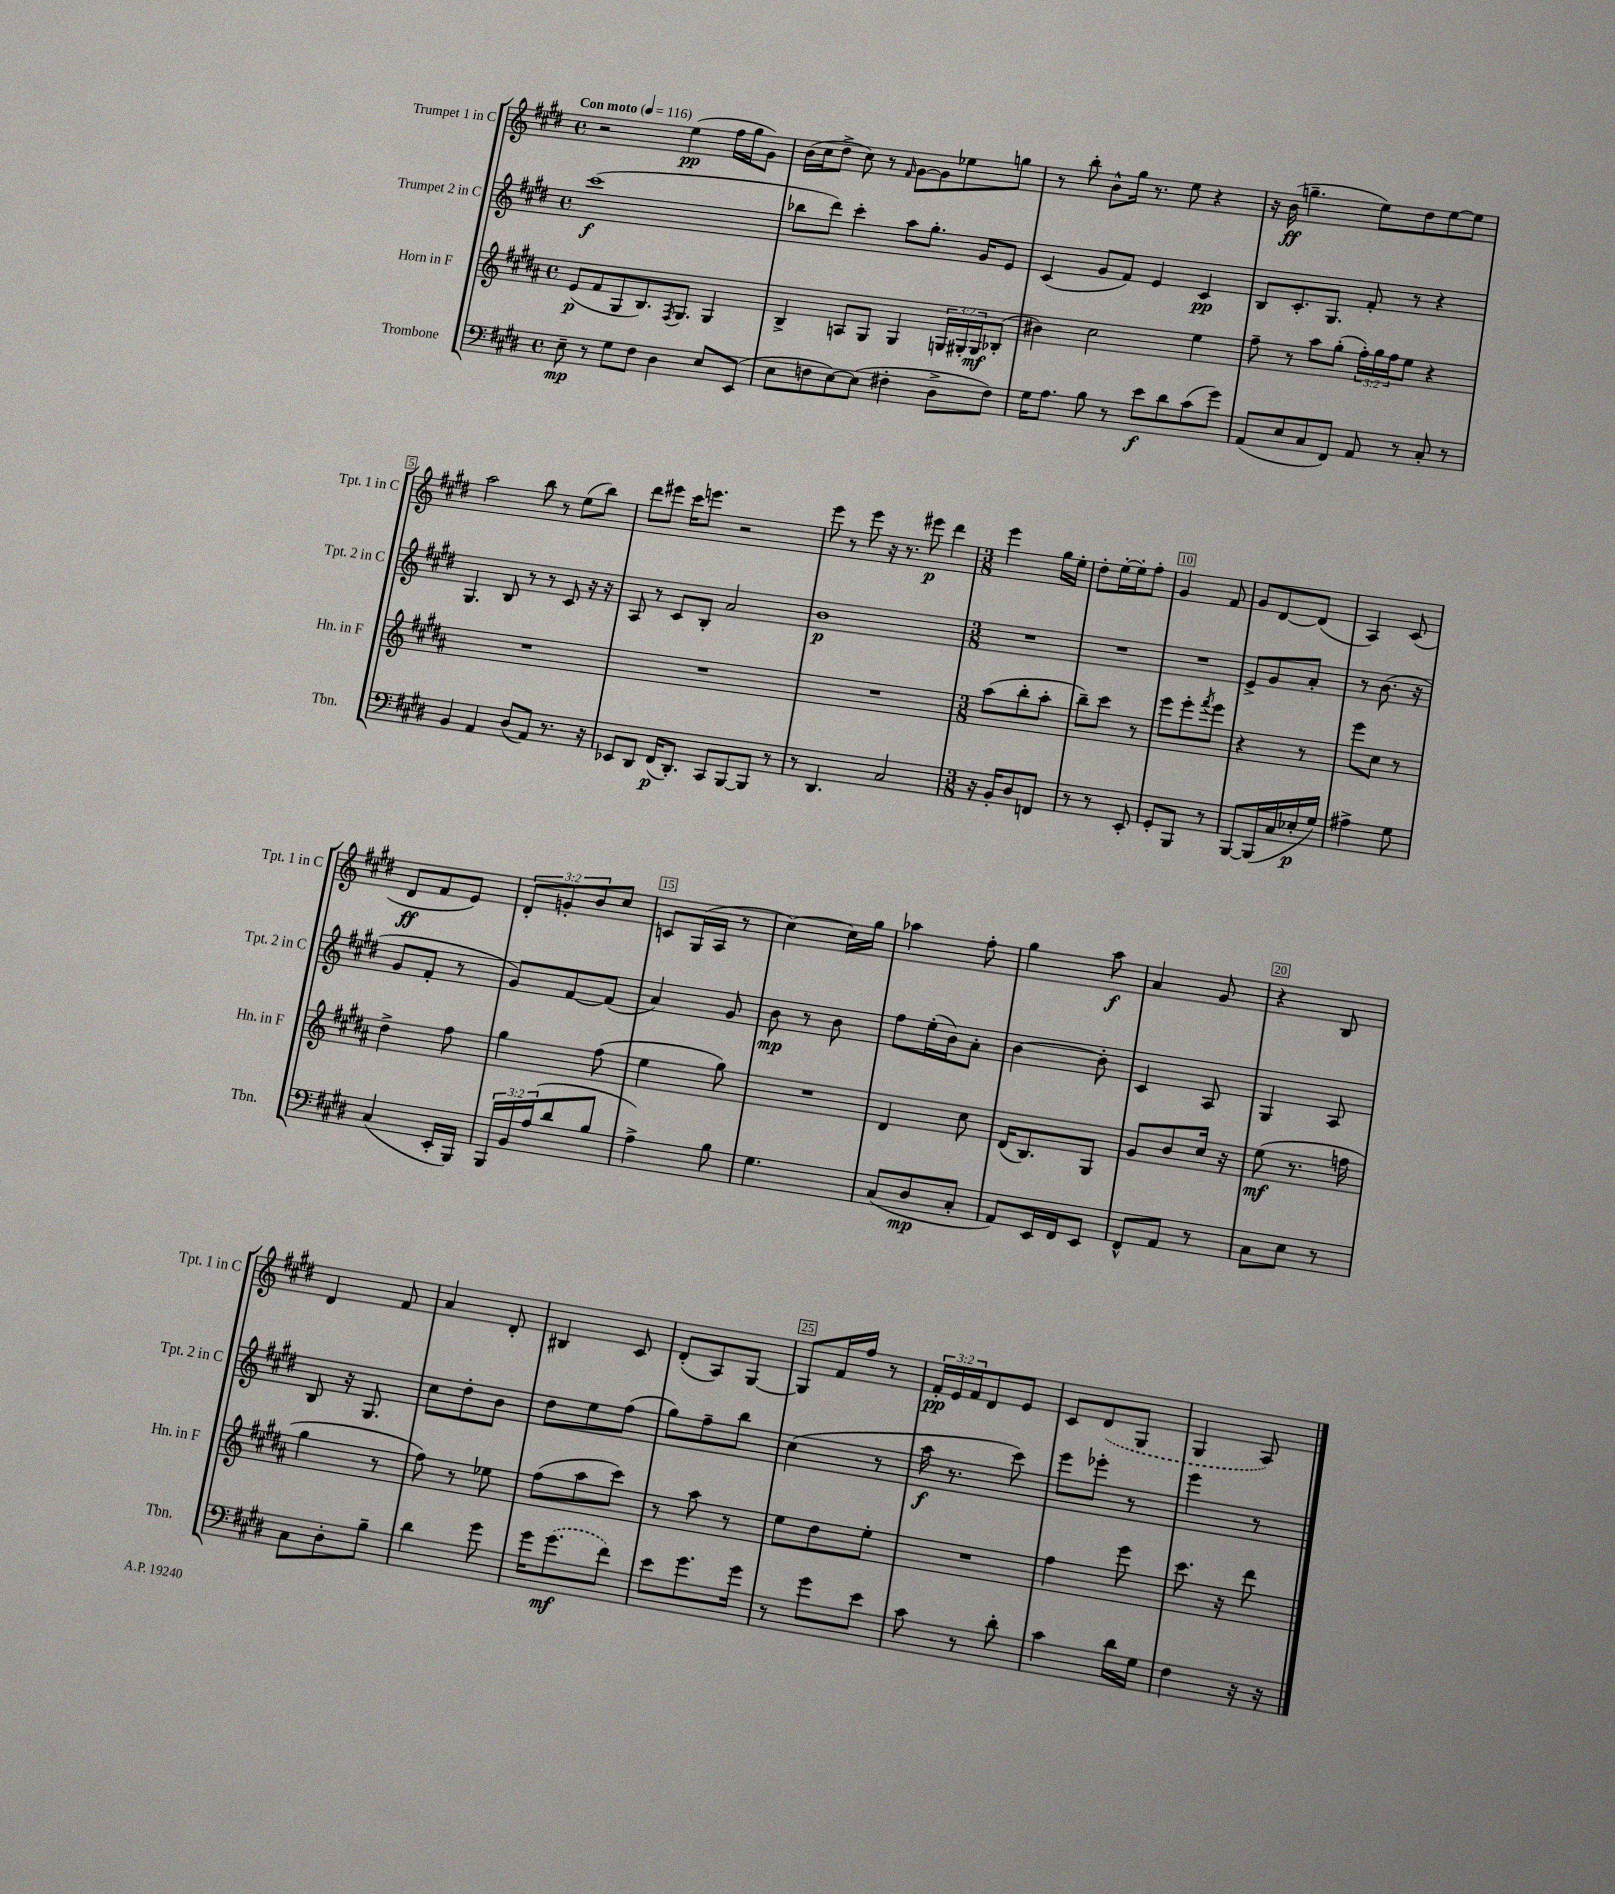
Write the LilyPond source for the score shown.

<<
\new StaffGroup <<
\new Staff = "s0" \with { instrumentName = "Trumpet 1 in C" shortInstrumentName = "Tpt. 1 in C" } {
    \clef treble \key e \major \defaultTimeSignature \time 4/4 \override Staff.TupletNumber.text = #tuplet-number::calc-fraction-text \tempo "Con moto" 4 = 116
    r2 e''4\pp( fis''16 gis''16 gis'8) |
    b'16( cis''16 dis''8-> cis''8) r8 \grace { fis'16 } gis'8~ gis'8 ees''8 g''8 |
    r8 b''8-. b'8-^ gis''16 r8. e''8 r4 |
    r16 b'16\ff( g''4.-- e''8) dis''8 e''8~ e''8 |
    a''2 b''8 r8 e''8( b''8) |
    dis'''8 eis'''8 cis'''16 e'''8. r2 |
    e'''8 r8 e'''8 r16 r8. eis'''8\p dis'''4 |
    \numericTimeSignature \time 3/8 e'''4 gis''16 e''16-. |
    dis''8-. e''16~-. e''16-. fis''8-. |
    gis'4 fis'8 |
    gis'8 dis'8~ dis'8( |
    a4) cis'8( |
    dis'8\ff fis'8 e'8) |
    \tuplet 3/2 { dis'8-. g'8-. b'8 } cis''8 |
    c'8 gis16( a16 r8 |
    cis''4~) cis''16 gis''16 |
    aes''4 fis''8-. |
    gis''4 a''8\f |
    a'4 gis'8 |
    r4 b8 |
    dis'4 fis'8 |
    a'4 dis'8-. |
    bis4 cis'8 |
    dis'8-.( a8) gis8~ |
    gis8 fis'16 fis''16 r8 |
    \tuplet 3/2 { fis'16-.\pp e'16 fis'16 } dis'8 e'8 |
    cis'8 \once \slurDashed dis'8( gis8 |
    gis4 a8) \bar "|." |
}
\new Staff = "s1" \with { instrumentName = "Trumpet 2 in C" shortInstrumentName = "Tpt. 2 in C" } {
    \clef treble \key e \major \defaultTimeSignature \time 4/4
    cis'''1\f( |
    bes''8 dis'''8) cis'''4-. a''8 gis''8.-. gis'16 e'8 |
    cis'4( gis'8 fis'8) e'4 cis'4\pp |
    b8 cis'8.-. gis8. fis'8-. r8 r4 |
    gis4. b8 r8 r8 cis'8 r16 r16 |
    a8 r8 cis'8 b8-. a'2 |
    b'1\p |
    \numericTimeSignature \time 3/8 R4. |
    R4. |
    R4. |
    e'8-> gis'8 a'8-. |
    r8 b'8.( r16 |
    gis'8 fis'8-. r8 |
    gis'8) fis'8~ fis'8( |
    a'4) gis'8 |
    b'8\mp r8 b'8 |
    fis''8 e''16-.( b'16) a'8-. |
    b'4~ b'8-. |
    cis'4 a8 |
    gis4 a8 |
    b8 r16 gis8. |
    cis''8 dis''8-. b'8 |
    dis''8 e''8 fis''8( |
    gis''8) fis''8-- b''8 |
    cis''4( r8 |
    a''16\f r8. cis'''8) |
    e'''8 ees'''8-. r8 |
    e'''4 r8 \bar "|." |
}
\new Staff = "s2" \with { instrumentName = "Horn in F" shortInstrumentName = "Hn. in F" } {
    \clef treble \key b \major \defaultTimeSignature \time 4/4 \override Staff.TupletNumber.text = #tuplet-number::calc-fraction-text
    e'8\p( fis'8 gis8 b8.) \acciaccatura { fis8 } gis8. gis4 |
    b4-> a8 gis8 gis4 \tuplet 3/2 { g16 gis16-. gis16\mf } bes8-.( |
    bis'4) cis''2 e''4 |
    fis''8-- r8 ais''8 gis''8-.( \tuplet 3/2 { fis''16-.) gis''16 fis''16 } e''8 r4 |
    R1 |
    R1 |
    R1 |
    \numericTimeSignature \time 3/8 ais''8( b''8-. ais''8-. |
    b''8--) cis'''8 r8 |
    e'''8 e'''8-. \acciaccatura { fis'''8 } e'''8 |
    r4 r8 |
    e'''8 cis''8 r8 |
    dis''4-> fis''8 |
    gis''4 fis''8( |
    e''4 gis''8) |
    R4. |
    dis'4 cis''8 |
    dis'16( b8.) gis8 |
    gis'8 b'8 cis''16 r16 |
    e''8\mf( r8. f''16 |
    gis''4 r8 |
    fis''8) r8 ees''8 |
    fis''8( ais''8 cis'''8) |
    r8 ais''8 r8 |
    e''8 dis''8 e''8-. |
    R4. |
    fis''4 e'''8 |
    cis'''8. r16 dis'''8 \bar "|." |
}
\new Staff = "s3" \with { instrumentName = "Trombone" shortInstrumentName = "Tbn." } {
    \clef bass \key e \major \defaultTimeSignature \time 4/4 \override Staff.TupletNumber.text = #tuplet-number::calc-fraction-text
    e8--\mp r8 gis8 fis8 dis4 e8 e,8( |
    e8 f8 e8~) e8( fis4-. dis8-> fis8) |
    gis16 a8. b8 r8 e'8\f dis'8 cis'8( gis'8) |
    a,8( e8 cis8 fis,8) a,8 r8 cis8-. r8 |
    b,4 a,4 dis8( a,8) r8. r16 |
    ees,8 dis,8 fis,16\p( dis,8.-.) cis,8 b,,8~ b,,8 r8 |
    r8 dis,4. cis2 |
    \numericTimeSignature \time 3/8 r16 b,16-. dis8 f,8 |
    r8 r8 e,8-. |
    gis,8-. b,,8 r8 |
    b,,8~ b,,16( cis16 ees16-.\p gis16) |
    ais4-> gis8 |
    cis4( e,16-. b,,16) |
    \tuplet 3/2 { b,,16 b,16 a16( } dis'8 b8 |
    a4->) b8 |
    gis4. |
    cis8( dis8\mp cis8-. |
    a,8) e,16 fis,16 e,8 |
    fis,8-^ a,8 r8 |
    cis8 e8 r8 |
    cis8 dis8-. b8-- |
    dis'4 gis'8 |
    gis'16 \once \slurDashed gis'8.\mf( fis'8) |
    e'8 gis'8. gis'16 |
    r8 gis'8 e'8 |
    cis'8 r8 dis'8-. |
    cis'4 dis'16 gis16 |
    fis4 r16 r16 \bar "|." |
}
>>
>>
\layout { \context { \Score \override BarNumber.break-visibility = ##(#f #t #t) barNumberVisibility = #(every-nth-bar-number-visible 5) \override BarNumber.stencil = #(make-stencil-boxer 0.1 0.3 ly:text-interface::print) } }
